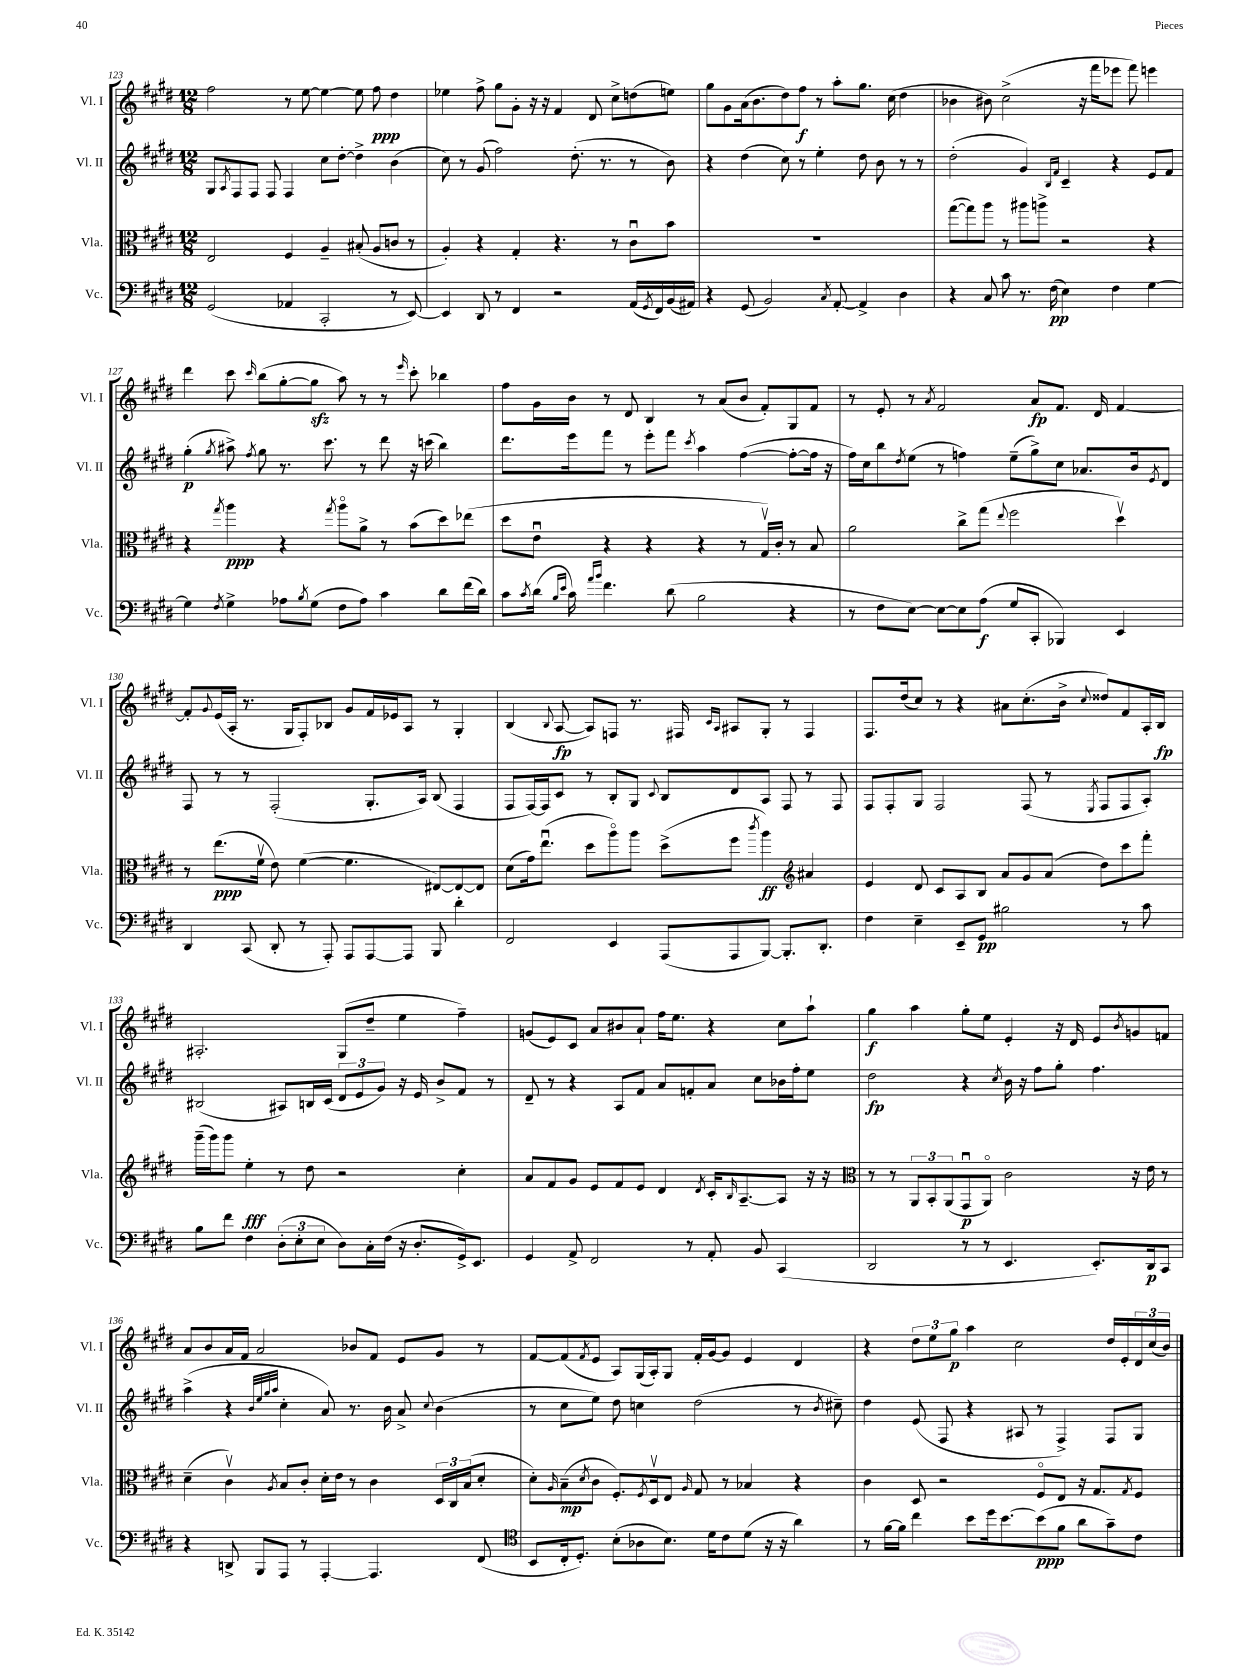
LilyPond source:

<<
\new StaffGroup <<
\new Staff = "s0" \with { instrumentName = "Vl. I" shortInstrumentName = "Vl. I" } {
    \clef treble \key e \major \numericTimeSignature \time 12/8
    fis''2 r8 e''8~ e''4~ e''8 fis''8\ppp dis''4 |
    ees''4 fis''8-> gis''8 gis'8-. r16 r16 fis'4 dis'8 cis''8-> d''8( e''8) |
    gis''8 gis'8 a'16( b'8. dis''8) fis''8\f r8 a''8-. gis''8. cis''16( dis''4 |
    bes'4 bis'8) cis''2->( r16 fis'''16 ees'''8 fis'''8) e'''4 |
    dis'''4 cis'''8 \grace { cis'''16 } b''8( gis''8~-. gis''8\sfz a''8) r8 r8 \grace { e'''16 } cis'''8-. bes''4 |
    fis''8 gis'16 b'16 r8 dis'8 b4 r8 a'8( b'8 fis'8-.) gis8 fis'8 |
    r8 e'8-. r8 \acciaccatura { a'8 } fis'2 a'8\fp fis'8. dis'16 fis'4~ |
    fis'8-. \appoggiatura { gis'8 } e'16( a16-. r8. gis16 fis8-.) bes8 gis'8 fis'16 ees'16 a8 r8 gis4-. |
    b4( \appoggiatura { b8 } a8~\fp a8) f8 r8. fis16 \grace { cis'16 a16 } ais8 gis8-. r8 fis4 |
    fis8. dis''16( cis''8) r8 r4 ais'8 cis''8.-.( b'16-> \appoggiatura { cis''8 } disis''8) fis'8 a16-. b16\fp |
    ais2.-. gis8( dis''8-- e''4 fis''4--) |
    g'8( e'8) cis'8 a'8 bis'8 a'8-! fis''16 e''8. r4 cis''8 a''8-! |
    gis''4\f a''4 gis''8-. e''8 e'4-. r16 dis'16 e'8 \acciaccatura { b'8 } g'8 f'8 |
    a'8 b'8 a'16 fis'16 a'2 bes'8 fis'8 e'8 gis'8 r8 |
    fis'8~ fis'8( \acciaccatura { fis'8 } e'8 a8) gis16( a16-.) gis8 fis'16-. gis'16~ gis'8 e'4 dis'4 |
    r4 \tuplet 3/2 { dis''8 e''8 gis''8\p } a''4 cis''2 dis''16 e'16-. \tuplet 3/2 { dis'16 cis''16( b'16) } \bar "|." |
}
\new Staff = "s1" \with { instrumentName = "Vl. II" shortInstrumentName = "Vl. II" } {
    \clef treble \key e \major \numericTimeSignature \time 12/8
    gis8 \acciaccatura { a8 } fis8 fis8 fis8 fis4 cis''8 dis''8~-. dis''4-> b'4( |
    cis''8) r8 gis'8( fis''2) dis''8.-.( r8. r8 b'8) |
    r4 dis''4( cis''8) r8 e''4-. dis''8 b'8 r8 r8 |
    dis''2-.( gis'4) \grace { b16 fis'16 } cis'4-- r4 e'8 fis'8 |
    gis''4-.\p( \acciaccatura { gis''8 } ais''8->) \acciaccatura { fis''8 } gis''8 r8. cis'''8. r8 dis'''8 r16 c'''16( b''4) |
    dis'''8. e'''16 fis'''8 r8 e'''8-. fis'''8 \acciaccatura { cis'''8 } a''4 fis''4~( fis''8~-. fis''16 r16 |
    fis''16) cis''16 b''8 \acciaccatura { dis''8 } e''8( r8 f''4) e''8--( gis''8->) cis''8 aes'8. b'16 \acciaccatura { e'8 } dis'8 |
    fis8 r8 r8 fis2-.( gis8.-. a16) b8( fis4 |
    fis8 fis16~) fis16 cis'8 r8 b8-. gis8 \appoggiatura { cis'8 } b8 dis'8 a8 fis8 r8 fis8 |
    fis8 fis8-. gis8 fis2 fis8( r8 \acciaccatura { e8 } fis8 fis8 a8-.) |
    bis2( ais8) b16 cis'16( \tuplet 3/2 { dis'8 e'8 gis'8) } r16 e'16 b'8-> fis'8 r8 |
    dis'8-- r8 r4 a8 fis'8 a'8 f'8-. a'8 cis''8 bes'16 fis''16-. e''8 |
    dis''2\fp r4 \acciaccatura { cis''8 } b'16 r16 fis''8 gis''8-. fis''4. |
    a''4->( r4 \grace { b'32 e''32 gis''32 a''32 } cis''4-. a'8) r8. b'16 a'8-> \appoggiatura { cis''8 } b'4( |
    r8 cis''8 e''8) dis''8 c''4 dis''2( r8 \acciaccatura { b'8 } cis''8--) |
    dis''4 e'8( fis8 r4 ais8 r8 fis4->) fis8 gis8 \bar "|." |
}
\new Staff = "s2" \with { instrumentName = "Vla." shortInstrumentName = "Vla." } {
    \clef alto \key e \major \numericTimeSignature \time 12/8
    e2 fis4 a4-- bis8-.( a8 c'8 r8 |
    a4-.) r4 gis4-. r4. r8 cis'8\downbow b'8 |
    R1. |
    gis''8~( gis''8) a''8 r8 ais''8 a''8-> r2 r4 |
    r4 \acciaccatura { gis''8 } a''4\ppp r4 \acciaccatura { gis''8 } a''8\flageolet a'8-> r8 b'8( dis''8) ees''8( |
    dis''8 e'8\downbow r4 r4 r4 r8 gis16\upbow) cis'16-. r8 b8 |
    a'2 cis''8-> gis''8( \appoggiatura { e''8 } fis''2 dis''4\upbow) |
    r8 e''8.\ppp( fis'16\upbow e'8) fis'4~( fis'4. eis8~) eis8~ eis8 |
    dis'8( gis'16) e''8.\downbow( dis''8 a''8\flageolet) a''8 dis''8->( fis''8 \acciaccatura { cis'''8 } a''4\ff) \clef treble ais'4 |
    e'4 dis'8 cis'8 a8 b8 a'8 gis'8 a'8( dis''8) cis'''8 fis'''8-. |
    gis'''16--( gis'''16) gis'''8 e''4-.\fff r8 dis''8 r2 cis''4-. |
    a'8 fis'8 gis'8 e'8 fis'8 e'8 dis'4 \acciaccatura { dis'8 } cis'16-. \grace { b16 } a8.~-- a8 r16 r16 |
    \clef alto r8 r8 \tuplet 3/2 { a,8 b,8-. a,8( } gis,8\downbow\p a,8\flageolet) cis'2 r16 e'16 r8 |
    dis'4--( cis'4\upbow) \acciaccatura { a8 } b8 cis'8-. dis'16-. e'16 r8 cis'4 \tuplet 3/2 { dis16 cis16 b16( } dis'8-. |
    dis'8-.) \grace { a16 } b8--\mp( \acciaccatura { dis'8 } cis'8 fis8.-.) \acciaccatura { fis8 } dis16\upbow e8 \grace { a16 } gis8 r8 bes4 r4 |
    cis'4 dis8 r2 fis8\flageolet e8 r16 gis8. \acciaccatura { gis8 } fis8 \bar "|." |
}
\new Staff = "s3" \with { instrumentName = "Vc." shortInstrumentName = "Vc." } {
    \clef bass \key e \major \numericTimeSignature \time 12/8
    gis,2( aes,4 cis,2-. r8 e,8~) |
    e,4 dis,8 r8 fis,4 r2 a,16( \acciaccatura { gis,8 } fis,16) b,16( ais,16) |
    r4 gis,8( b,2) \acciaccatura { cis8 } a,8~-. a,4-> dis4 |
    r4 cis8 cis'8 r8. fis16\pp( e4) fis4 gis4~ |
    gis4 \acciaccatura { fis8 } gis4-> aes8 \acciaccatura { b8 } gis8( fis8 aes8) cis'4 dis'8 fis'16( dis'16) |
    cis'8 \acciaccatura { cis'8 } dis'16( \grace { b16 e'16 } cis'16) \grace { a'16 b'16 } fis'4. dis'8( b2 r4 |
    r8 fis8 e8~) e8~ e8 a8\f( gis8 cis,8-. bes,,4) e,4 |
    dis,4 cis,8( dis,8-. r8 a,,8-.) a,,8 a,,8~ a,,8 b,,8 dis'4-. |
    fis,2 e,4 a,,8( a,,8 b,,8~) b,,8.-. dis,8.-. |
    fis4 e4-- e,8-- gis,8\pp bis2 r8 cis'8 |
    b8 fis'8 fis4 \tuplet 3/2 { dis8-.( e8-. e8 } dis8) cis16-. fis16( r16 dis8.-. gis,16->) e,8. |
    gis,4 a,8-> fis,2 r8 a,8-. b,8 cis,4( |
    dis,2 r8 r8 e,4. e,8.-.) dis,16\p cis,8 |
    r4 d,8-> b,,8 a,,8 r8 a,,4~-. a,,4. fis,8( |
    \clef tenor b,8 cis16-. dis8.-.) b8-.( aes8 b8.) dis'16 cis'8 dis'8( r16 r16 a'4) |
    r8 fis'16~ fis'16 cis''4 b'8 dis''16 b'8.~ b'8\ppp( fis'8 a'8 gis'8--) cis'8 \bar "|." |
}
>>
>>
\layout { \context { \Score currentBarNumber = #123 } }
